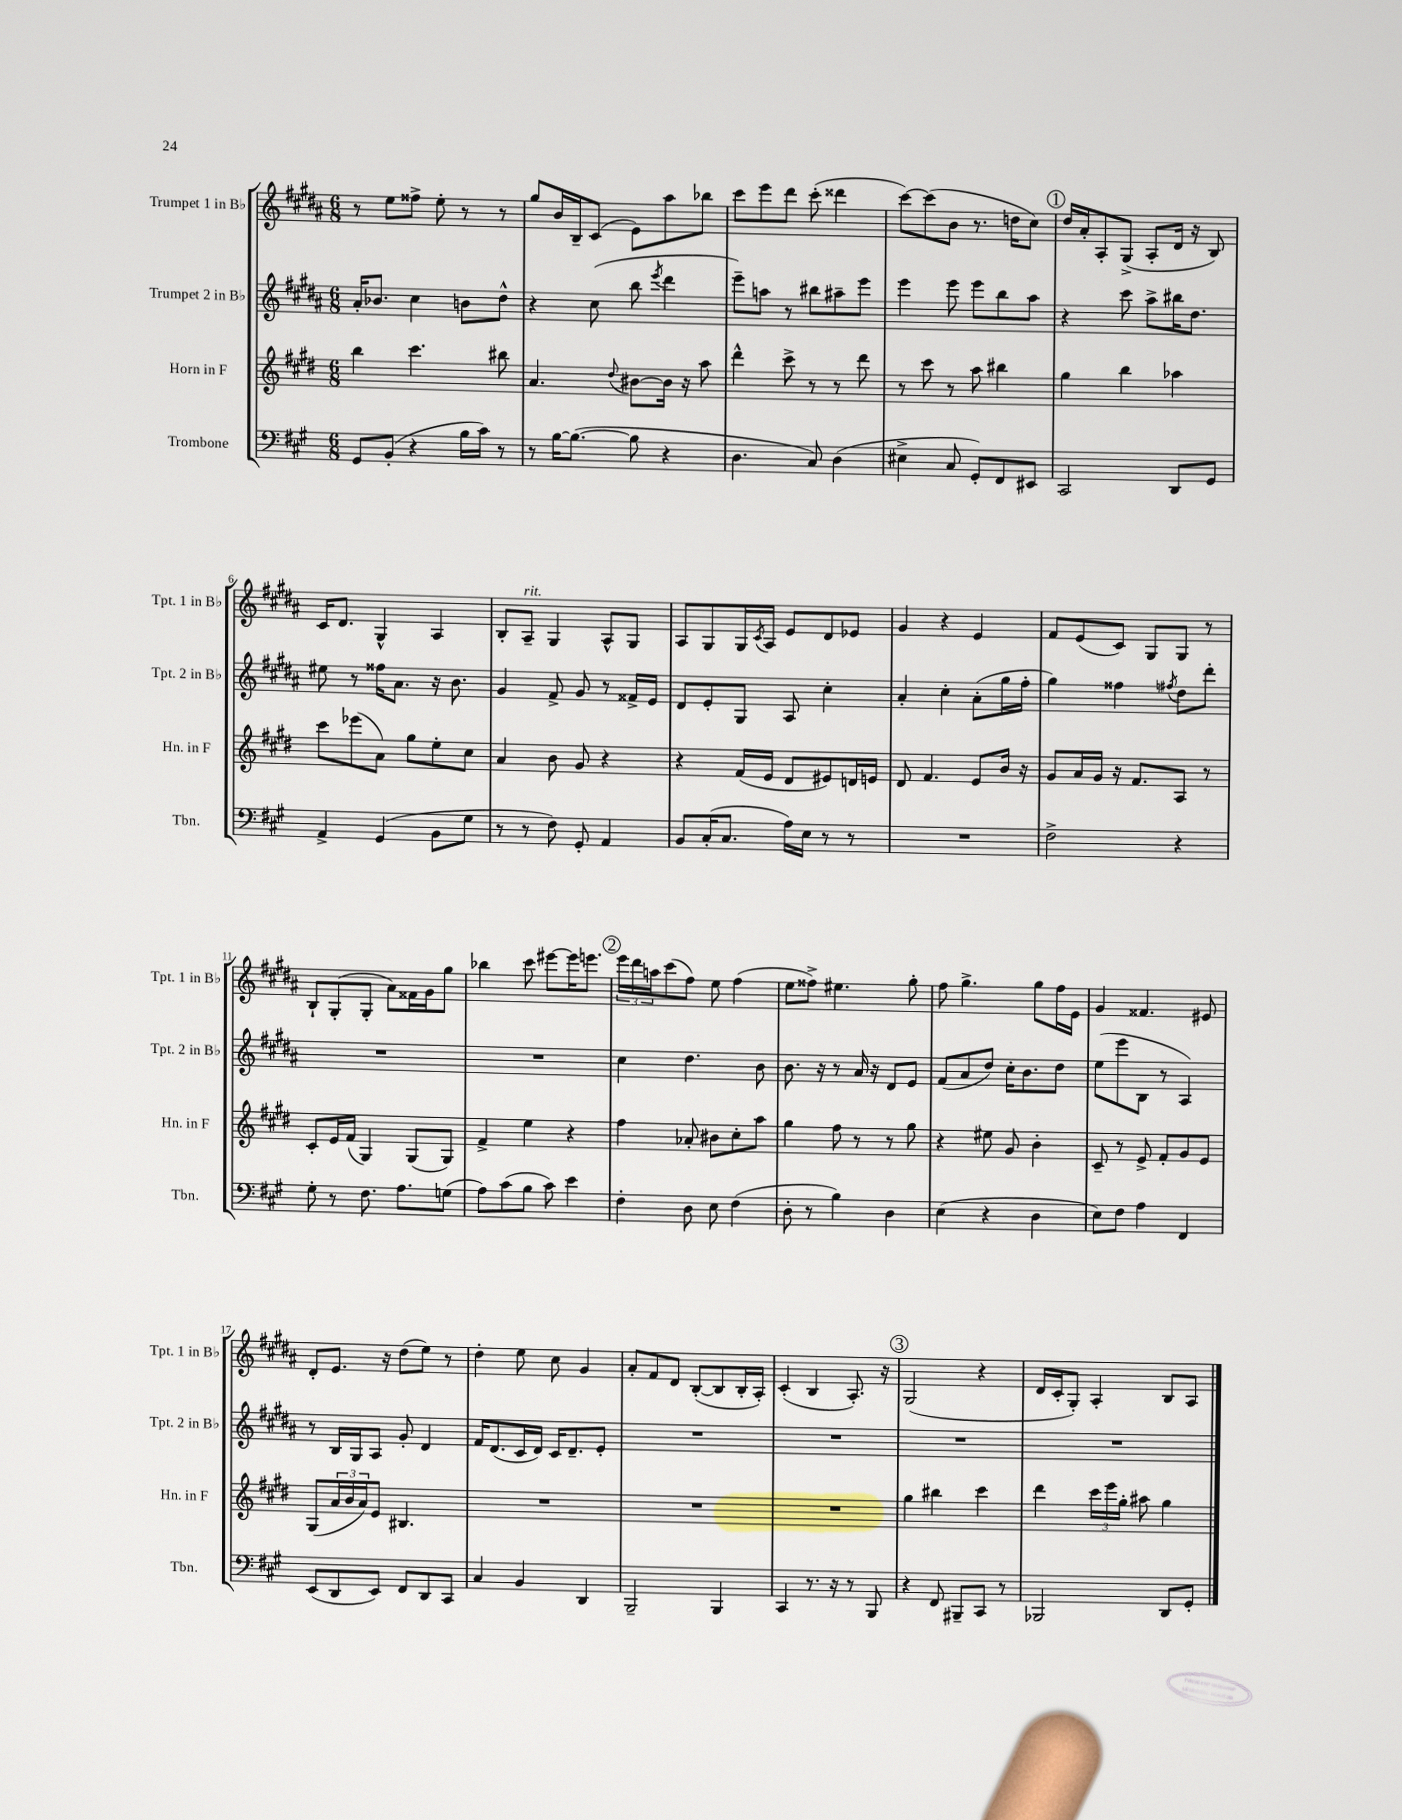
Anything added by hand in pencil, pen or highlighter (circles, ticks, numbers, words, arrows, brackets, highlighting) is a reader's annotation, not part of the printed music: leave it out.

**kern	**kern	**kern	**kern
*staff4	*staff3	*staff2	*staff1
*clefF4	*clefG2	*clefG2	*clefG2
*k[f#c#g#]	*k[f#c#g#d#]	*k[f#c#g#d#a#]	*k[f#c#g#d#a#]
*M6/8	*M6/8	*M6/8	*M6/8
8GG#	4bb	16a#'	8r
.	.	8.b-	.
(8BB'	.	.	8ee
4r	4.ccc#	4cc#	8ff##^
.	.	.	8ee'
16B	.	8b	8r
16c#)	.	.	.
8r	8bb#	8dd#^^	8r
=	=	=	=
8r	4.a	4r	8gg#
[16B	.	.	16b
(8.B_	.	.	16B~
.	.	(8cc#	(8c#
.	8qqdd#	.	.
8B]	[8b#	8bb	8e)
.	.	8qeee	.
4r	16b#]	4ddd#	8aa#
.	16r	.	.
.	8aa	.	8bb-
=	=	=	=
4.D	4ddd#^^	8eee~)	8ccc#
.	.	8aa	8eee
.	8ccc#^	8r	8ddd#
8C#)	8r	8bb#	(8ccc#'
(4D	8r	8aa#~	4ddd##
.	8ddd#	8eee	.
=	=	=	=
4E#^	8r	4eee	[8ccc#)
.	8ccc#	.	(8ccc#]
8C#	8r	8eee	8b
8GG#')	8aa	8eee	8.r
8FF#	4bb#	8bb	.
.	.	.	16dd
8EE#	.	8aa#	8cc#)
=	=	=	=
2CC#	4gg#	4r	16dd#
.	.	.	16a#'
.	.	.	8A#'
.	4bb	8ccc#	(8G#^
.	.	8aa#^	8A#'
8DD	4aa-	16bb#	16d#
.	.	8.dd#	16r
8GG#	.	.	8B)
=	=	=	=
4AA^	8ccc#	8ee#	16c#
.	.	.	8.d#
.	(8eee-	8r	.
(4GG#	8a)	16ff##	4G#^^
.	.	8.a#	.
.	8gg#	.	.
8BB	8ee'	16r	4A#
.	.	8.b	.
8G#	8cc#	.	.
=	=	=	=
8r	4a	4g#	8B'
8r	.	.	8A#~
8F#)	8b	8f#^	4G#
8GG#'	8g#	8g#	.
4AA	4r	8r	8A#^^
.	.	16f##^	8G#
.	.	16e	.
=	=	=	=
8BB	4r	8d#	8A#
(16C#'	.	8e'	8G#
8.C#	.	.	.
.	(16f#	8G#	16G#
.	.	.	8qc#
.	16e	.	16A#
16A)	8d#	8A#	8e
16E	.	.	.
8r	8e#)	4cc#'	8d#
8r	16d	.	8e-
.	16e	.	.
=	=	=	=
2.r	8d#	4a#'	4g#
.	4.f#	.	.
.	.	4cc#'	4r
.	8e	(8a#'	4e
.	16b	16gg#	.
.	16r	16ff#'	.
=	=	=	=
2F#^	8g#	4gg#)	8f#
.	16a	.	(8e
.	16g#	.	.
.	16r	4ff##	8c#)
.	8.f#	.	.
.	.	.	8G#
.	.	8qff#	.
4r	8A	8dd#	8G#
.	8r	8ddd#'	8r
=	=	=	=
8G#'	8c#'	2.r	8B`
8r	16e	.	(8G#'
.	(16f#	.	.
8.F#	4G#)	.	8G#'
.	.	.	8a#)
8.A	.	.	.
.	(8G#	.	16f##
.	.	.	16g#
(8G	8G#)	.	8gg#
=	=	=	=
8A)	4f#^	2.r	4bb-
(8c#	.	.	.
8B	4ee	.	8ccc#
8c#)	.	.	[8eee#
4e	4r	.	16eee#]
.	.	.	8.eee
=	=	=	=
4F#'	4ff#	4cc#	24eee
.	.	.	24ddd#
.	.	.	24aa
.	.	.	(8ccc#
8D	8a-'	4.dd#	8ff#)
8E	8b#	.	8ee
(4F#	8cc#'	.	(4ff#
.	8aa	8b	.
=	=	=	=
8D'	4gg#	8.b	8ee
8r	.	.	8ff##^)
.	.	16r	.
4B)	8ff#	8r	4.ee#
.	8r	16a#	.
.	.	16r	.
4D	8r	8d#	.
.	8gg#	8e	8gg#'
=	=	=	=
(4E	4r	(8f#	8ff#
.	.	8a#	4.gg#^
4r	8ee#	8dd#)	.
.	8g#	16cc#'	.
.	.	8.b	.
4D	4b'	.	8gg#
.	.	8dd#	16ff#
.	.	.	16e
=	=	=	=
8E)	8c#~	(8ee	4g#
8F#	8r	8eee	.
4A	8e^	8B	4.f##
.	8f#'	8r	.
4FF#	8g#	4A#)	.
.	8e	.	8e#
=	=	=	=
(8EE	(8G#	8r	8d#'
8DD	24a	16B	8.e
.	24b	.	.
.	.	16G#	.
.	24a)	.	.
8EE)	8e	8A#	.
.	.	.	16r
8FF#	4.B#	8g#'	(8dd#
8DD	.	4d#	8ee)
8CC#	.	.	8r
=	=	=	=
4C#	2.r	16f#	4dd#'
.	.	(8.d#	.
4BB	.	16c#	8ee
.	.	16d#)	.
.	.	16c#	8cc#
.	.	8.d#~	.
4DD	.	.	4g#
.	.	8e'	.
=	=	=	=
2BBB~	2.r	2.r	8a#'
.	.	.	8f#
.	.	.	8d#
.	.	.	([8B'
4BBB	.	.	8B]
.	.	.	16B'
.	.	.	16A#')
=	=	=	=
4CC#	2.r	2.r	(4c#'
8.r	.	.	4B
16r	.	.	.
8r	.	.	8.A#')
8BBB	.	.	.
.	.	.	16r
=	=	=	=
4r	4gg#	2.r	(2G#
8FF#	4bb#	.	.
8BBB#~	.	.	.
8CC#	4ccc#	.	4r
8r	.	.	.
=	=	=	=
2BBB-	4ddd#	2.r	16d#
.	.	.	16c#'
.	.	.	8G#')
.	24ccc#	.	4A#'
.	24eee	.	.
.	24gg#'	.	.
.	8aa#	.	.
8DD	4gg#	.	8B
8GG#'	.	.	8A#
==	==	==	==
*-	*-	*-	*-
